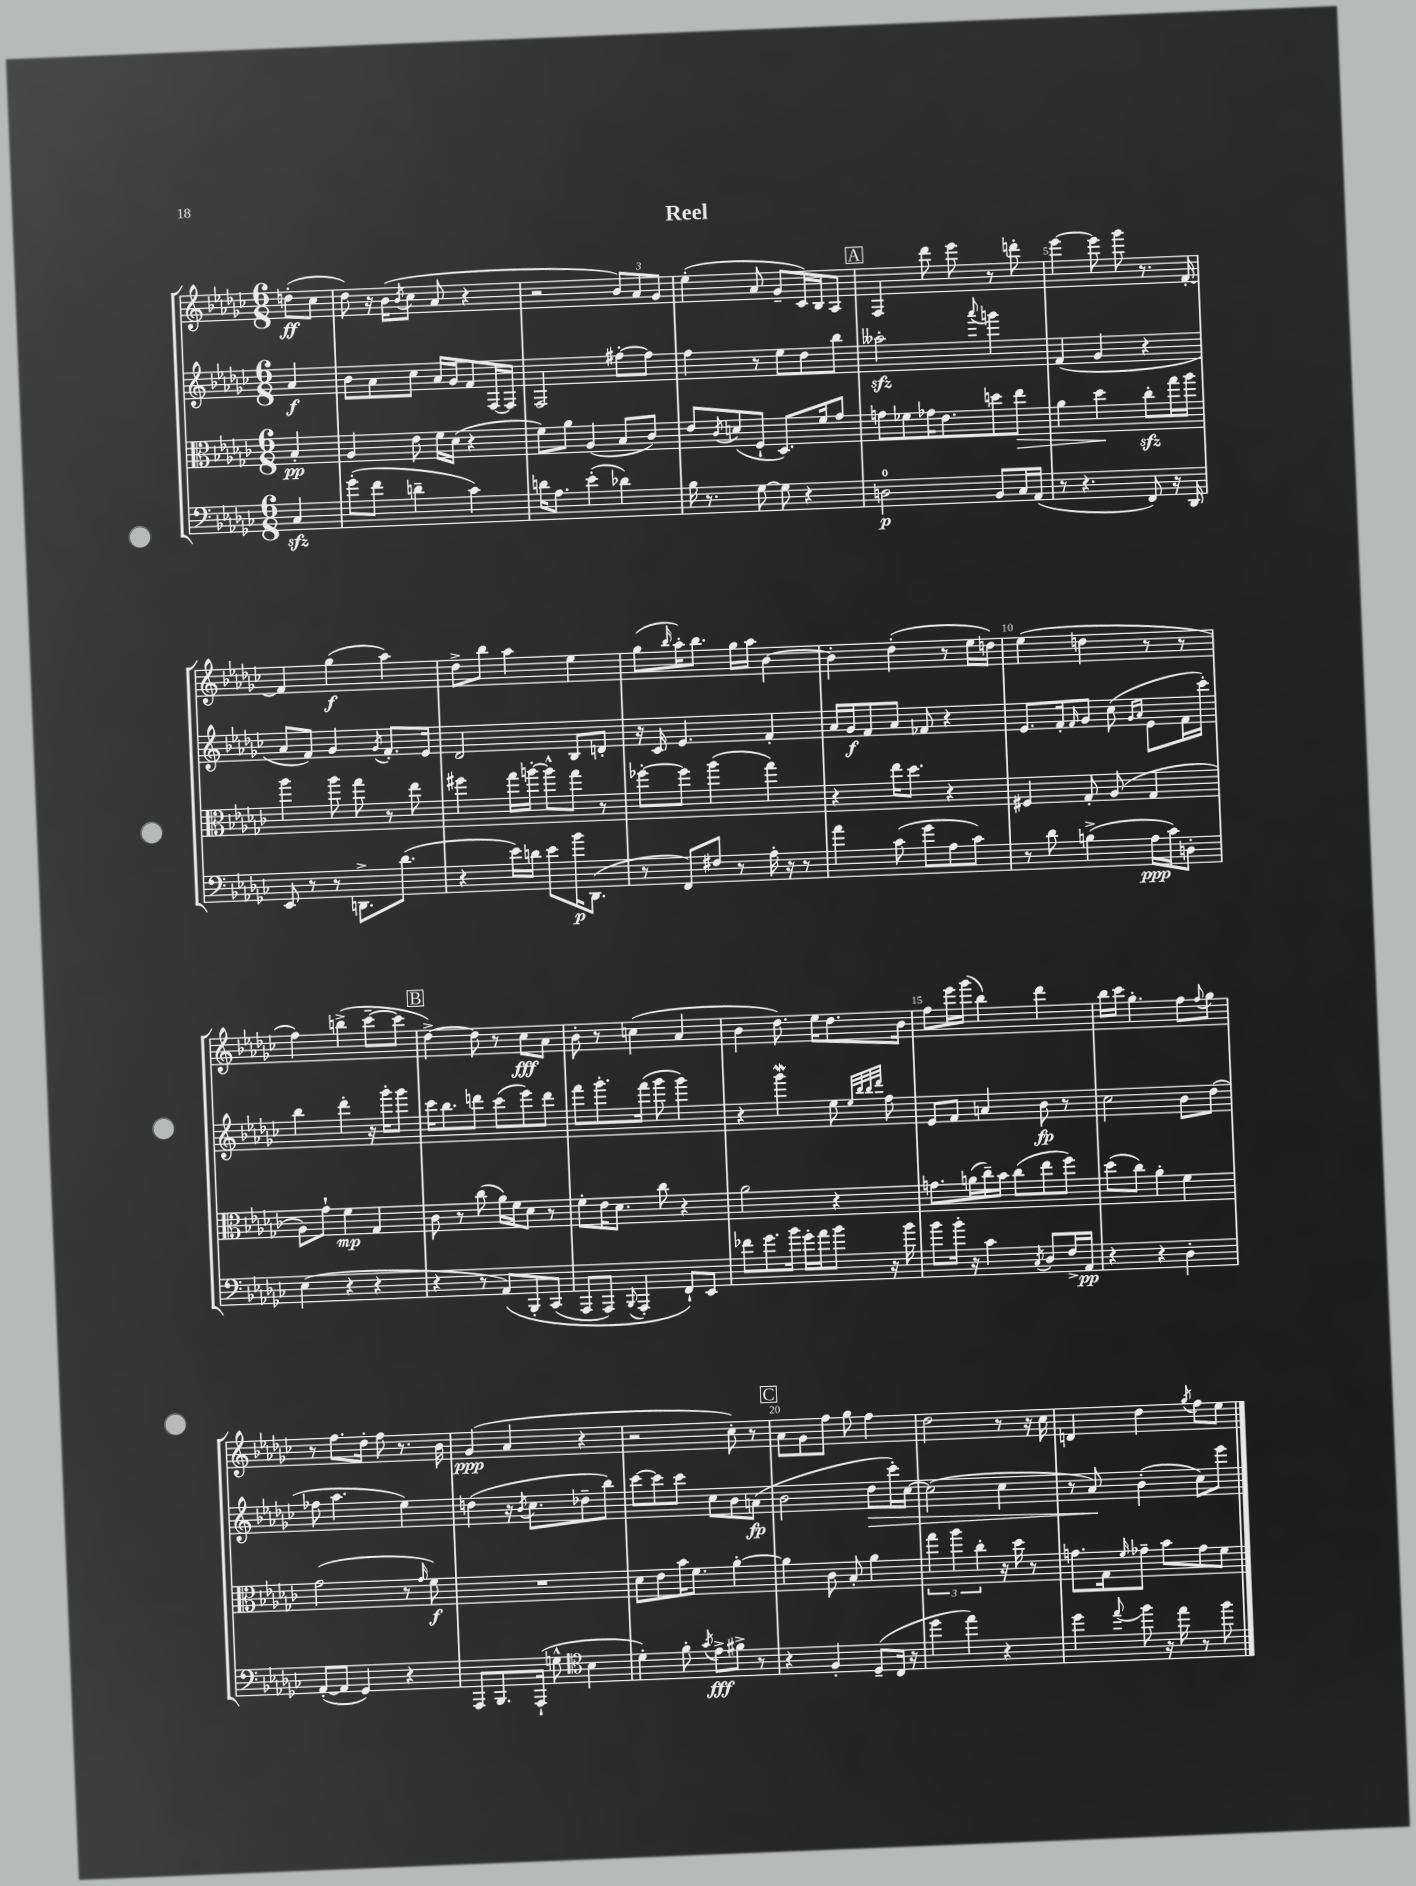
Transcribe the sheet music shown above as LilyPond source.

\header { title = "Reel" }
<<
\new StaffGroup <<
\new Staff = "s0" {
    \clef treble \key ges \major \numericTimeSignature \time 6/8 \partial 4
    d''8-.\ff( ces''8 |
    des''8) r16 bes'16( \acciaccatura { bes'8 } ces''8 aes'8 r4 |
    r2 \tuplet 3/2 { bes'8) aes'8 ges'8 } |
    ees''4-.( aes'8 ges'8-- ces'16) bes16 aes8 |
    \mark \markup { \box "A" } f4 des'''8 ees'''8 r8 d'''8-. |
    ees'''4~ ees'''8 ges'''8 r8. f'16~-. |
    f'4 ges''4\f( aes''4) |
    des''8-> bes''8 aes''4 ees''4 |
    ges''8( \grace { bes''16 } aes''16-.) bes''8. ges''16 aes''16 bes'4~ |
    bes'4-. des''4-.( r8 ees''16 d''16) |
    ees''4( d''4 r8 r8 |
    f''4) b''4->( ces'''8~-- ces'''8 |
    \mark \markup { \box "B" } des''4~->) des''8 r8 ces''8\fff aes'8 |
    bes'8-. r8 c''4( aes'4 |
    bes'4 des''8.) ees''16 des''8. bes'16 |
    f''8 ees'''16 ges'''16( bes''4) des'''4 |
    bes''16 ces'''16 ges''4.-. f''8 \appoggiatura { f''8 } ges''8 |
    r8 f''8. des''16-. f''8 r8. bes'16 |
    ges'4\ppp( aes'4 r4 |
    r2 ces''8-.) r8 |
    \mark \markup { \box "C" } aes'8 ges'8 f''8 ges''8 f''4 |
    des''2 r8 r16 ces''16 |
    d'4 des''4 \acciaccatura { ges''8 } f''8 ees''8 \bar "|." |
}
\new Staff = "s1" {
    \clef treble \key ges \major \numericTimeSignature \time 6/8 \partial 4
    aes'4\f |
    bes'8 aes'8 ces''8 aes'16 ges'16 f'8 f16~ f16 |
    f2 fis''8~-. fis''8 |
    f''4 r8 ees''8 des''8 bes''8 |
    \mark \markup { \box "A" } aeses''2-.\sfz \appoggiatura { aes'''8 } g'''4 |
    f'4( ges'4 r4 |
    aes'8 f'8) ges'4 \acciaccatura { ges'8 } f'8.-. ees'16 |
    des'2 bes8 d'8-. |
    r16 ces'16 ees'4. f'4-. |
    aes'16 ges'16\f f'8 aes'8 fes'8 r4 |
    ees'8. f'16-. \grace { f'16 } ges'8 ces''8( \grace { ges'16 aes'16 } ees'8 f'16 ces'''16-.) |
    bes''4 des'''4-. r16 ges'''16-. ges'''8 |
    \mark \markup { \box "B" } ces'''16 bes''8. d'''8 ces'''8( ees'''8) d'''8 |
    f'''8 ges'''8.-. f'''16( ges'''8 ges'''4) |
    r4 ges'''4\mordent ees''8 \grace { ees''32 bes''32 bes''32 des'''32 } f''8 |
    ees'8 f'8 a'4 bes'8\fp r8 |
    ces''2 bes'8 des''8( |
    fes''8 aes''4. ees''4) |
    d''4( r16 \acciaccatura { bes'8 } ces''8. des''8-- bes''8) |
    ces'''8~ ces'''8 ces'''8 ces''8 bes'8 a'8\fp( |
    \mark \markup { \box "C" } bes'2 des''8\> ces'''16-.) ces''16~ |
    ces''2( ces''4 |
    r8 aes'8\!) bes'4-.( ces''8) ees'''8 \bar "|." |
}
\new Staff = "s2" {
    \clef alto \key ges \major \numericTimeSignature \time 6/8 \partial 4
    bes4-.\pp |
    aes4 ees'8 f'16 des'16( r4 |
    f'8) aes'8 aes4( bes8 ces'8) |
    ees'8 \acciaccatura { ces'8 } d'8( f8-! des8.) f'16 ges'8 |
    \mark \markup { \box "A" } g'8 fes'8 ges'16 ees'8. d''8 ees''8\> |
    aes'4 des''4\! ces''8-.\sfz ges''16 aes''16 |
    aes''4 aes''8 ges''8 r8 ees''8 |
    fis''4 ges''16 a''16~-. a''8-^ ges''8 r8 |
    fes''8~-. fes''8 aes''4( ges''4) |
    r4 ees''16 des''8. r4 |
    fis4 ges8-. aes8( ges4 |
    aes8) ges'8-! f'4\mp ges4 |
    \mark \markup { \box "B" } ces'8 r8 ces''8( aes'16) f'16 des'8 r8 |
    f'8-. ees'16 des'8. ces''8 r4 |
    aes'2 r4 |
    g'8. a'16( ces''16--) bes'16 ces''8( ees''8 f''8) |
    des''8( ces''8) aes'4-. f'4 |
    ges'2( r8 \grace { ges'16 } f'8\f) |
    R2. |
    des'8 ees'8 bes'16 f'8. aes'4~-. |
    \mark \markup { \box "C" } aes'4 ces'8 bes8-. aes'4 |
    \tuplet 3/2 { ges''4 aes''4 ces''4-. } r16 des''16 r8 |
    g'8. ges16 \grace { f'16 } ges'8-- bes'8 ges'8 f'8 \bar "|." |
}
\new Staff = "s3" {
    \clef bass \key ges \major \numericTimeSignature \time 6/8 \partial 4
    ces4\sfz |
    ges'8-.( f'8 d'4-- ces'4) |
    d'16 aes8. ees'4-.( des'4) |
    bes16 r8. ges8~ ges8 r4 |
    \mark \markup { \box "A" } d2-0\p bes,8 ces16 aes,16( |
    r8 r4. f,8) r16 des,16 |
    ees,8 r8 r8 d,8.-> des'8.( |
    r4 ees'16) d'16 ees'8 bes'16\p des,8.( |
    r8 f,8) fis8 r8 aes16-. r16 r8 |
    aes'4 ces'8( ges'8 aes8 ces'8) |
    r8 des'8 b4->( aes16\ppp ces'16) d8-. |
    ees4( r4 r4 |
    \mark \markup { \box "B" } r4 r8 aes,8)\( bes,,8-. ces,8( |
    aes,,8 aes,,8) \appoggiatura { bes,,8 } aes,,4-. f,8-!\) ees,8 |
    fes'8 ges'8. bes'16 ges'16-. aes'16 bes'8 r16 bes'16 |
    bes'8 bes'16-. r16 ces'4 \acciaccatura { ces8 } des8 f16-> aes,16\pp |
    r4 r4 des4-. |
    aes,8~-.( aes,8 ges,4) r4 |
    aes,,8 bes,,8. aes,,16-!( g8-^ \clef tenor bes4 |
    des'4-.) f'8-. \acciaccatura { ges'8 } ees'8->\fff fis'8-> r8 |
    \mark \markup { \box "C" } r4 f4-. des8--( ces16 r16 |
    des''4 ees''4) r4 |
    des''4 \appoggiatura { ees''8 } f''8 r16 ees''16 r8 f''8 \bar "|." |
}
>>
>>
\layout { \context { \Score \override BarNumber.break-visibility = ##(#f #t #t) barNumberVisibility = #(every-nth-bar-number-visible 5) } }
